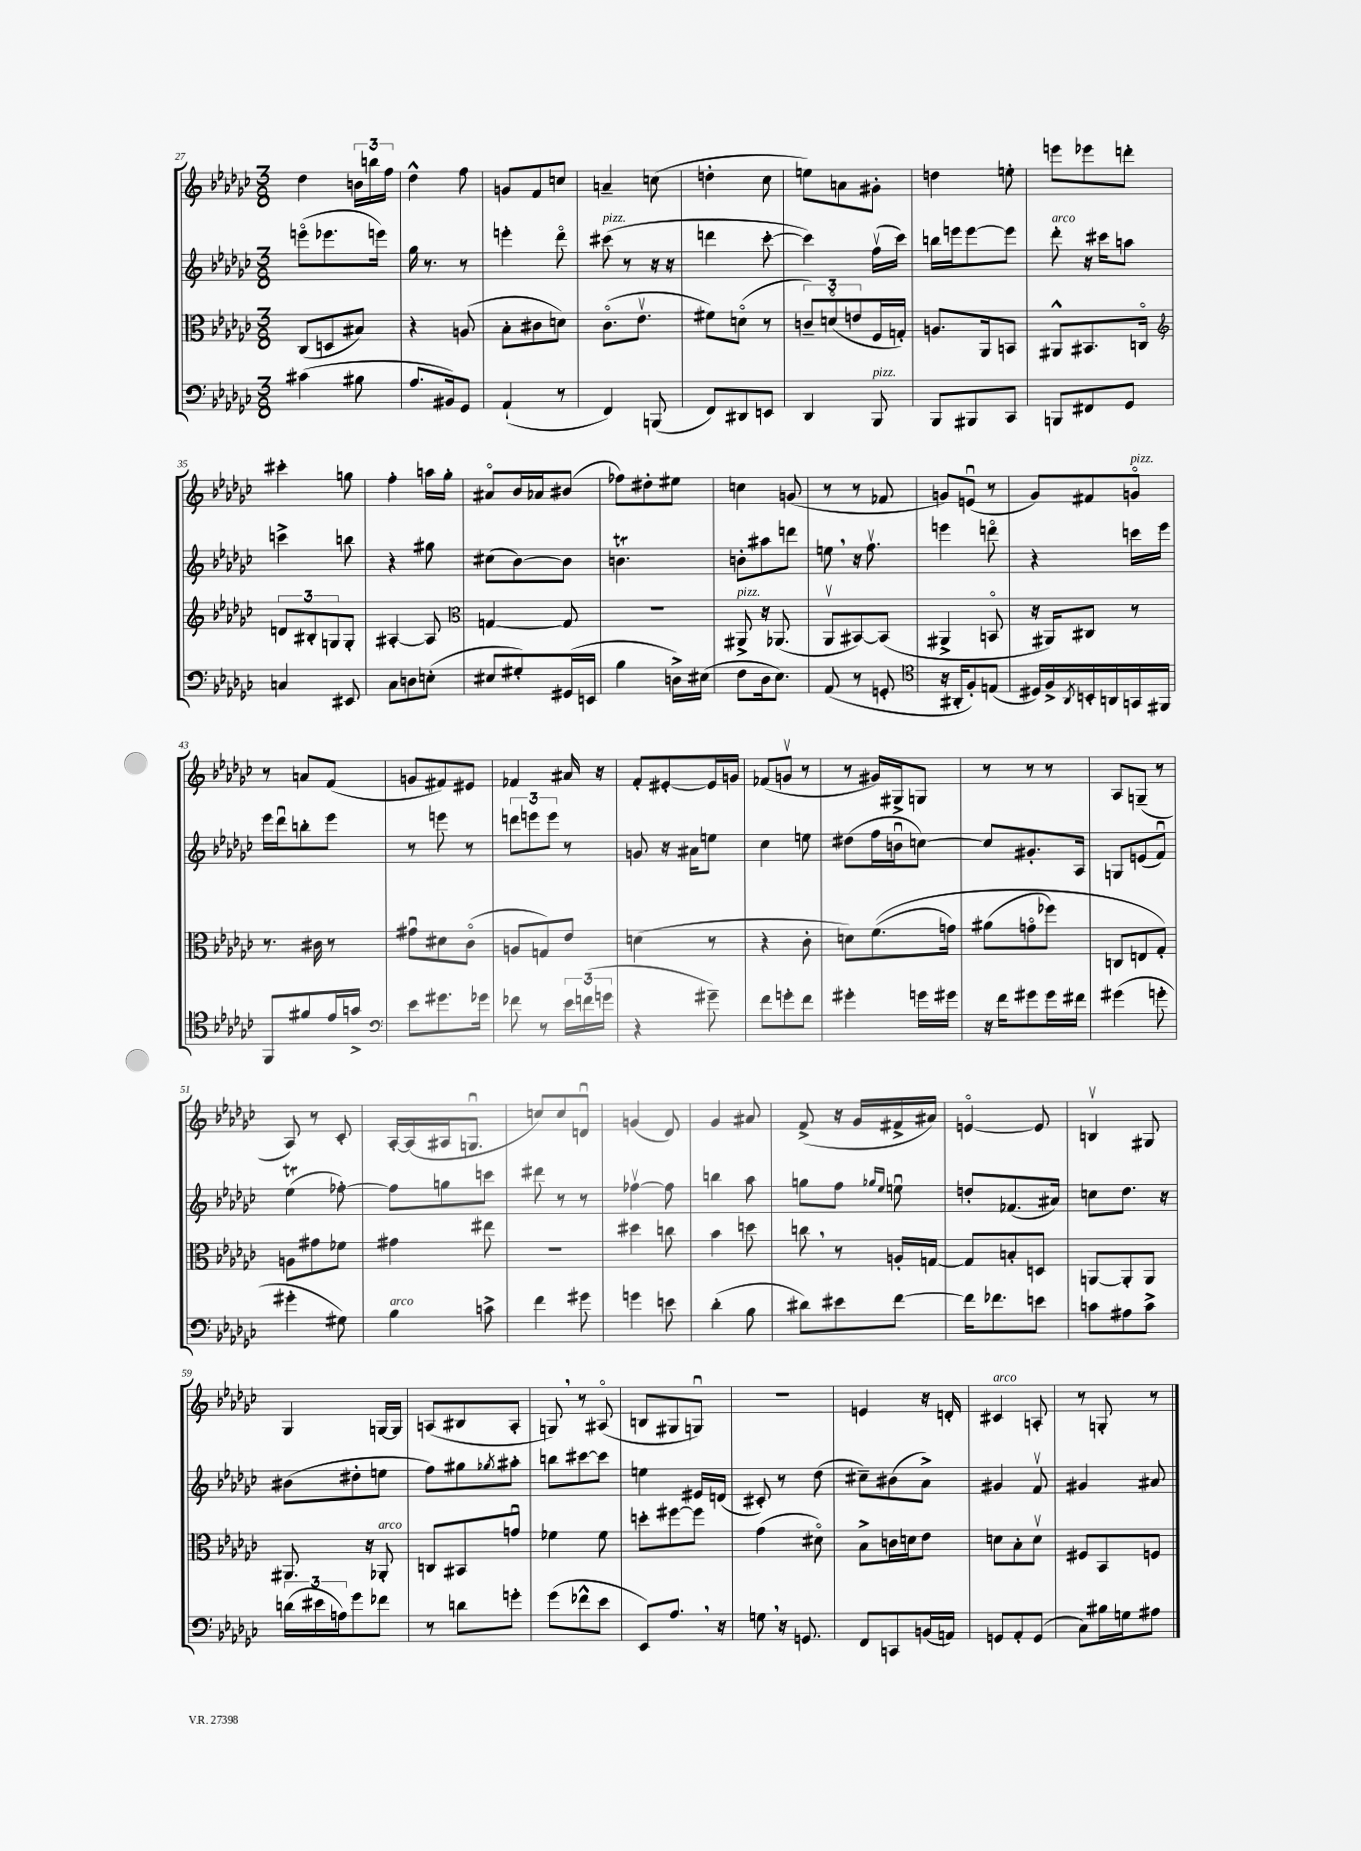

**kern	**kern	**kern	**kern
*staff4	*staff3	*staff2	*staff1
*clefF4	*clefC3	*clefG2	*clefG2
*k[b-e-a-d-g-c-]	*k[b-e-a-d-g-c-]	*k[b-e-a-d-g-c-]	*k[b-e-a-d-g-c-]
*M3/8	*M3/8	*M3/8	*M3/8
(4c#	(8C-	(8eeeo	4dd-
.	8D	8.eee-	.
8B#	8B#)	.	24b
.	.	.	24bb
.	.	16eee)	.
.	.	.	24ff
=	=	=	=
8.A-	4r	16gg-	4dd-^^
.	.	8.r	.
16BB#)	.	.	.
8GG-	(8A	8r	8ff
=	=	=	=
(4AA-`	8B-'	4eee'	8g
.	8c#	.	8f
8r	8d)	8ddd-o	8cc
=	=	=	=
4FF)	(8.c-o	(8ccc#	4a~
.	.	8r	.
.	8.e-v	.	.
(8BBB	.	16r	(8cc
.	.	16r	.
=	=	=	=
8FF)	8f#)	4ddd	4dd'
8DD#	(8do	.	.
8EE	8r	[8ccc-'	8cc-
=	=	=	=
4DD-	12c~)	4ccc-])	8ee)
.	(12do	.	.
.	.	.	8a
.	12e	.	.
8BBB-	16F	(16ffv	8g#'
.	16G')	16ccc-)	.
=	=	=	=
8BBB-	8.A	16bb	4dd
.	.	16eee	.
8BBB#	.	[8eee	.
.	16AA-	.	.
8CC-	8BB	8eee]	8ee'
=	=	=	=
8BBB	8AA#^^	8ddd-'	8eee
8FF#	8.BB#	16r	8eee-
.	.	16ccc#	.
8GG-	.	8aa	8ddd'
.	16Co	.	.
=	=	=	=
*	*clefG2	*	*
4C	12d	4ccc^	4ccc#'
.	12B#'	.	.
.	12G	.	.
8EE#	8G'	8bb	8gg
=	=	=	=
8C-	[4A#'	4r	4ff'
8D	.	.	.
(8E'	8A#]	8gg#	16aa
.	.	.	16gg-'
=	=	=	=
*	*clefC3	*	*
8E#	[4G	(8cc#	8a#o
8G#')	.	[8b-)	16b-
.	.	.	16a-
(16GG#	8G]	8b-]	(8b#
16EE	.	.	.
=	=	=	=
4B-	4.r	4.b	8ff-)
.	.	.	8dd#'
16D^)	.	.	8ee#
(16E#	.	.	.
=	=	=	=
8F	8AA#^	8b'	4cc
16D-	16r	8aa#	.
8.E-)	(8.AA-	.	.
.	.	8ddd	(8g
=	=	=	=
(8AA-	8AA-v	8ee	8r
8r	[8BB#)	16r	8r
.	.	8.ffv	.
8GG'	(8BB#]	.	8f-
=	=	=	=
*clefC4	*	*	*
16r	4AA#^	4eee	8g)
16AA#'	.	.	.
8F')	.	.	(8eu
(8E	8BBo	8dddo	8r
=	=	=	=
16D#)	16r	4r	8g-)
16F^	16AA#)	.	.
8qAA-	.	.	.
16BB'	8C#	.	8f#
16AA	.	.	.
16GG	8r	16ccc	8go
16FF#	.	16eee-	.
=	=	=	=
8FF	8.r	16eee-	8r
.	.	16ddd-u	.
8f#	.	8bb'	8a
.	16c#	.	.
16e-	8r	8eee-	(8f
16g^	.	.	.
=	=	=	=
*clefF4	*	*	*
8e-	8g#u	8r	8g
8.g#	8d#	8eee	8f#)
.	(8c-o	8r	8e#
16g-	.	.	.
=	=	=	=
8f-	8A	12ddd	4f-
.	.	12eee	.
8r	8G)	.	.
.	.	12eee	.
24e-	8e-	8r	16a#
(24f	.	.	.
.	.	.	16r
24g	.	.	.
=	=	=	=
4r	(4d	8g	8f'
.	.	16r	[8e#'
.	.	16a#	.
8g#~)	8r	8ee	16e#]
.	.	.	16g
=	=	=	=
8f	4r	4cc-	(8f-
8g'	.	.	8gv
8f	8c-'	8ee	8r
=	=	=	=
4g#'	8d)	(8dd#	8r
.	&((8.f	16ff	16g#)
.	.	16bu	16G#^
16g	.	[8cc)	8G
16g#	16g)	.	.
=	=	=	=
16r	(8a#	8cc]	8r
16f	.	.	.
8g#	8go	8.g#'	8r
16g#	8ff-)	.	8r
16f#	.	16A-	.
=	=	=	=
(4g#	8C	8G	8A-
.	8E	(8e	(8G~
8g'	8G-'&)	8fu)	8r
=	=	=	=
4g#'	8A	(4ee-	8A-)
.	8g#	.	8r
8G#)	8f-	[8ff-')	8c-'
=	=	=	=
4B-	4g#	8ff-]	[16A-'
.	.	.	(16A-]
.	.	8gg	16A#
.	.	.	8.Gu
8c^	8ee#	8ccc	.
=	=	=	=
4f	4.r	8ddd#	8cc)
.	.	8r	8cc
8g#	.	8r	8du
=	=	=	=
4g	4dd#	[4ff-v	(4g
8e	8cc	8ff-]	8d-)
=	=	=	=
(4d-'	4b-	4bb	4g-
8B-	8dd	8aa-	8a#
=	=	=	=
8d#)	8cc	8gg	(8f^
8e#	8r	8ff	16r
.	.	.	16g-
.	.	16qqgg-	.
.	.	16qqee-	.
[8f	16A'	8eeu	16f#^
.	[16G	.	16a#)
=	=	=	=
16f]	8G]	8dd'	[4eo
8.f-	.	.	.
.	8B'	(8.f-	.
8e	8D	.	8e]
.	.	16a#)	.
=	=	=	=
8c	[8AA	8cc	4Bv
8A#	8AA']	8.dd-	.
8c^	8AA	.	8G#
.	.	16r	.
=	=	=	=
(24d	8.AA#	(8b#	4G-
24e#	.	.	.
24A)	.	.	.
8g-	.	8dd#'	.
.	16r	.	.
8f-	8AA-'	8ee	[16G
.	.	.	16G]
=	=	=	=
8r	8C	8ff)	(8A
8d	8BB#	8gg#	8B#
.	.	8qgg-	.
8g'	8gu	8aa#'	8A'
=	=	=	=
(8g-	4f-	8bb	8G)
8f-^^	.	[8ccc#	8r
8e-	8f-	8ccc#]	(8A#o
=	=	=	=
8EE-)	8dd'	4ee	8B
8.A-	[8ff#	.	8G#
.	8ff#]	16e#	8Gu)
16r	.	(16d	.
=	=	=	=
8G	(4g-	8c#')	4.r
16r	.	8r	.
8.GG	.	.	.
.	8d#o)	(8dd-	.
=	=	=	=
8FF	8B-^	8cc#~)	4e
8CC	16c	(8b#	.
.	16d	.	.
(16BB	8e-	8a-^)	16r
16AA)	.	.	16d'
=	=	=	=
8GG	8d	4g#	4c#
8AA-'	8B-'	.	.
(8GG	8dv	8fv	8A'
=	=	=	=
8C-)	8F#	4g#	8r
16B#	8BB-	.	8G'
16G	.	.	.
8A#	8F	8a#	8r
==	==	==	==
*-	*-	*-	*-
